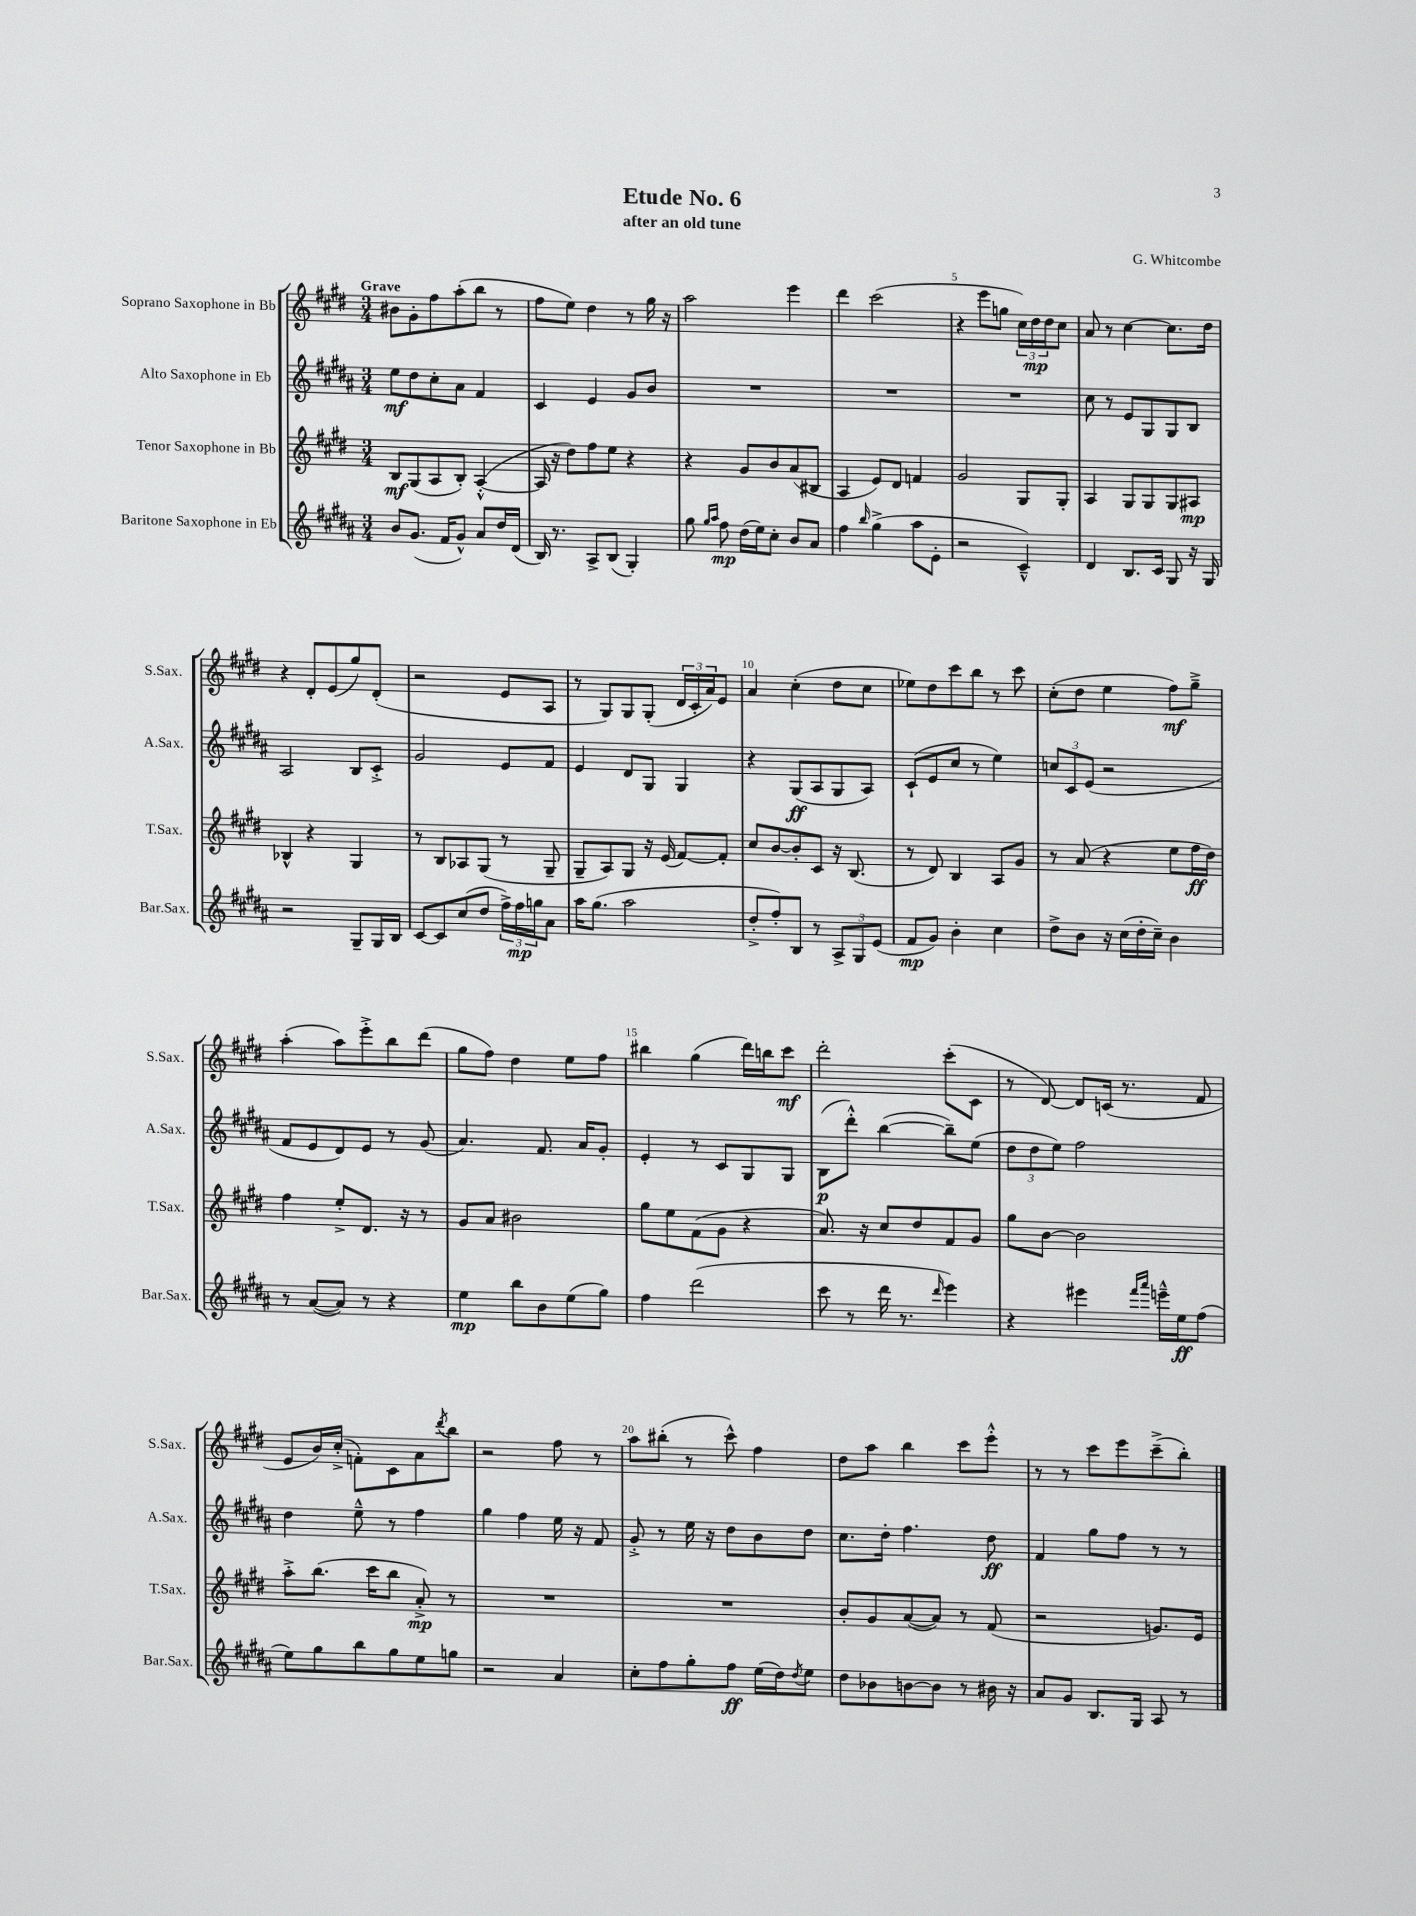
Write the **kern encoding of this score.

**kern	**dynam	**kern	**dynam	**kern	**dynam	**kern	**dynam
*part4	*part4	*part3	*part3	*part2	*part2	*part1	*part1
*staff4	*staff4	*staff3	*staff3	*staff2	*staff2	*staff1	*staff1
*I"Baritone Saxophone in Eb	*	*I"Tenor Saxophone in Bb	*	*I"Alto Saxophone in Eb	*	*I"Soprano Saxophone in Bb	*
*I'Bar.Sax.	*	*I'T.Sax.	*	*I'A.Sax.	*	*I'S.Sax.	*
*clefG2	*	*clefG2	*	*clefG2	*	*clefG2	*
*k[f#c#g#d#a#]	*	*k[f#c#g#d#]	*	*k[f#c#g#d#a#]	*	*k[f#c#g#d#]	*
*M3/4	*	*M3/4	*	*M3/4	*	*M3/4	*
=1	=1	=1	=1	=1	=1	=1	=1
!	!	!	!	!	!	!LO:TX:a:B:t=Grave	!
8b/L	.	8B/L	mf	8ee\L	mf	8b#X\L	.
(8.g#/J	.	(8G#/	.	8dd#\	.	8g#'\	.
.	.	8A/	.	8cc#'\	.	8ff#\	.
16f#/KL	.	.	.	.	.	.	.
8g#^^/J)	.	8B'/J)	.	8a#\J	.	(8aa'\	.
8a#/L	.	([4A'^^/	.	4f#/	.	8bb\J	.
16dd#/L	.	.	.	.	.	8r	.
(16d#/JJ	.	.	.	.	.	.	.
=2	=2	=2	=2	=2	=2	=2	=2
16B/)	.	16A/]	.	4c#/	.	8ff#\L	.
8.r	.	16r	.	.	.	.	.
.	.	8dd#\L)	.	.	.	8ee\J)	.
8A#^/L	.	8ff#\	.	4e/	.	4dd#\	.
(8B/J	.	8ee\J	.	.	.	.	.
4G#'/)	.	4r	.	8g#/L	.	8r	.
.	.	.	.	8b/J	.	16gg#\	.
.	.	.	.	.	.	16r	.
=3	=3	=3	=3	=3	=3	=3	=3
8gg#\	.	4r	.	2.r	.	2aa\	.
16qqgg#/LL	.	.	.	.	.	.	.
16qqaa#/JJ	.	.	.	.	.	.	.
8ff#\	mp	.	.	.	.	.	.
(16dd#\LL	.	8g#/L	.	.	.	.	.
16ee\J)	.	.	.	.	.	.	.
8cc#'\J	.	8b/	.	.	.	.	.
8b/L	.	(8a/	.	.	.	4eee\	.
8a#/J	.	8B#X/J	.	.	.	.	.
=4	=4	=4	=4	=4	=4	=4	=4
4ff#\	.	4A/	.	2.r	.	4ddd#\	.
16qqbb/	.	.	.	.	.	.	.
(4gg#^\	.	8e/L)	.	.	.	(2ccc#\	.
.	.	8d#/J	.	.	.	.	.
8aa#\L	.	4fn/	.	.	.	.	.
8e'\J	.	.	.	.	.	.	.
=5	=5	=5	=5	=5	=5	=5	=5
2r	.	2g#/	.	2.r	.	4r	.
.	.	.	.	.	.	8eee\L	.
.	.	.	.	.	.	8ggn\J	.
4c#~^^/)	.	8G#/L	.	.	.	24cc#\LL)	.
.	.	.	.	.	.	24dd#\	mp
.	.	.	.	.	.	24dd#\J	.
.	.	8G#'/J	.	.	.	8cc#\J	.
=6	=6	=6	=6	=6	=6	=6	=6
4d#/	.	4A/	.	8cc#\	.	8a/	.
.	.	.	.	8r	.	8r	.
8.B/L	.	8G#/L	.	8e/L	.	[4cc#\	.
.	.	8G#/	.	8G#/	.	.	.
16c#/Jk	.	.	.	.	.	.	.
8G#/	.	8G#/	.	8G#/	.	8.cc#\L]	.
16r	.	8A#X/J	mp	8B/J	.	.	.
16G#/	.	.	.	.	.	16dd#\Jk	.
!!LO:LB:g=z
=7	=7	=7	=7	=7	=7	=7	=7
2r	.	4B-X^^/	.	2A#/	.	4r	.
.	.	4r	.	.	.	8d#'/L	.
.	.	.	.	.	.	(8e/	.
8G#~/L	.	4G#/	.	8B/L	.	8gg#/)	.
16G#/L	.	.	.	8c#'^/J	.	(8d#'/J	.
16B/JJ	.	.	.	.	.	.	.
=8	=8	=8	=8	=8	=8	=8	=8
[8c#/L	.	8r	.	2g#/	.	2r	.
8c#/]	.	8B/L	.	.	.	.	.
(8cc#/	.	8A-X/	.	.	.	.	.
8dd#/J	.	(8G#/J	.	.	.	.	.
24ff#^\LL)	.	8r	.	8e/L	.	8e/L	.
24ff#\	mp	.	.	.	.	.	.
24ggn\J	.	.	.	.	.	.	.
8a#\J	.	8G#~/	.	8f#/J	.	8A/J	.
=9	=9	=9	=9	=9	=9	=9	=9
16aa#\KL	.	8G#~/L	.	4e/	.	8r	.
(8.gg#\J	.	.	.	.	.	.	.
.	.	8A/)	.	.	.	8G#/L)	.
2aa#\	.	8G#/J	.	8d#/L	.	8G#/	.
.	.	16r	.	8G#/J	.	(8G#'/J	.
.	.	(16e/	.	.	.	.	.
.	.	[8f#/L)	.	4G#/	.	24d#/LL	.
.	.	.	.	.	.	24c#'/	.
.	.	.	.	.	.	24a/J)	.
.	.	8f#'/J]	.	.	.	8e/J	.
=10	=10	=10	=10	=10	=10	=10	=10
8dd#'^/L	.	8cc#/L	.	4r	.	4a/	.
8ff#'/)	.	[8b/	.	.	.	.	.
8B/J	.	8b'/]	.	(8G#/L	ff	(4cc#'\	.
8r	.	8c#/J	.	8A#/	.	.	.
12A#^/L	.	16r	.	8G#/	.	8dd#\L	.
.	.	(8.B/	.	.	.	.	.
12G#/	.	.	.	.	.	.	.
.	.	.	.	8A#/J)	.	8cc#\J	.
(12e/J	.	.	.	.	.	.	.
=11	=11	=11	=11	=11	=11	=11	=11
8f#/L	mp	8r	.	(8c#`/L	.	8ee-X\L)	.
8g#/J)	.	8d#/)	.	8e/	.	8dd#\	.
4b'\	.	4B/	.	8cc#/J	.	8ccc#\	.
.	.	.	.	8r	.	8bb\J	.
4cc#\	.	8A/L	.	4ee\)	.	8r	.
.	.	8g#/J	.	.	.	8ccc#\	.
=12	=12	=12	=12	=12	=12	=12	=12
8dd#^\L	.	8r	.	12ccn/L	.	(8cc#'\L	.
.	.	.	.	12c#/	.	.	.
8b\J	.	(8a/	.	.	.	8dd#\J	.
.	.	.	.	(12e/J	.	.	.
16r	.	4r	.	2r	.	4ee\	.
(16cc#\LL	.	.	.	.	.	.	.
16dd#'\	.	.	.	.	.	.	.
16cc#~\JJ)	.	.	.	.	.	.	.
4b\	.	8ee\L	.	.	.	8ff#\L)	mf
.	.	16ff#\L	ff	.	.	8gg#~^\J	.
.	.	16dd#\JJ)	.	.	.	.	.
!!LO:LB:g=z
=13	=13	=13	=13	=13	=13	=13	=13
8r	.	4ff#\	.	8f#/L	.	(4aa'\	.
([8a#/L	.	.	.	8e/	.	.	.
8a#/J])	.	8ee'^/L	.	8d#/)	.	8aa\L)	.
8r	.	8.d#/J	.	8e/J	.	8eee'^\	.
4r	.	.	.	8r	.	8bb\	.
.	.	16r	.	.	.	.	.
.	.	8r	.	(8g#/	.	(8ddd#\J	.
=14	=14	=14	=14	=14	=14	=14	=14
4ee\	mp	8g#/L	.	4.a#/)	.	8gg#\L	.
.	.	8a/J	.	.	.	8ff#\J)	.
8bb\L	.	2b#X\	.	.	.	4dd#\	.
8b\	.	.	.	8.f#/	.	.	.
(8ee\	.	.	.	.	.	8ee\L	.
.	.	.	.	16a#/KL	.	.	.
8gg#\J)	.	.	.	8g#'/J	.	8ff#\J	.
=15	=15	=15	=15	=15	=15	=15	=15
4ff#\	.	8gg#\L	.	4e'/	.	4bb#X\	.
.	.	8ee\	.	.	.	.	.
(2ddd#\	.	(8f#\	.	8r	.	(4gg#\	.
.	.	8g#\J	.	8c#/L	.	.	.
.	.	4r	.	8G#/	.	16ddd#\LL)	.
.	.	.	.	.	.	16bbn\J	.
.	.	.	.	8G#/J	.	8ccc#\J	mf
=16	=16	=16	=16	=16	=16	=16	=16
8ccc#\	.	8.a/)	.	(8B\L	p	2ddd#'\	.
8r	.	.	.	8ddd#'^^\J)	.	.	.
.	.	16r	.	.	.	.	.
16ddd#\	.	8cc#/L	.	([4bb\	.	.	.
8.r	.	.	.	.	.	.	.
.	.	8dd#/	.	.	.	.	.
16qqddd#/	.	.	.	.	.	.	.
4eee\)	.	8f#/	.	8bb~\L])	.	(8ccc#'\L	.
.	.	8g#/J	.	(8ee\J	.	8c#\J	.
=17	=17	=17	=17	=17	=17	=17	=17
4r	.	8gg#\L	.	12dd#\L	.	8r	.
.	.	.	.	12dd#\	.	.	.
.	.	[8b\J	.	.	.	[8d#/)	.
.	.	.	.	12ee\J)	.	.	.
4eee#X\	.	2b\]	.	2ff#\	.	8d#/L]	.
.	.	.	.	.	.	(16cn/Jk	.
.	.	.	.	.	.	8.r	.
16qqfff#/LL	.	.	.	.	.	.	.
16qqaaa#/JJ	.	.	.	.	.	.	.
16eeen~^^\LL	.	.	.	.	.	.	.
16ee\J	ff	.	.	.	.	.	.
(8ff#\J	.	.	.	.	.	8f#/	.
!!LO:LB:g=z
=18	=18	=18	=18	=18	=18	=18	=18
8ee\L)	.	8aa'^\L	.	4dd#\	.	8e/L	.
8gg#\	.	(8.bb\J	.	.	.	16b/L)	.
.	.	.	.	.	.	(16cc#'^/JJ	.
8bb\	.	.	.	8ee~^^\	.	8fn'\L)	.
.	.	16ccc#\KL	.	.	.	.	.
8gg#\	.	8bb\J	.	8r	.	8c#\	.
8ee\	.	8a'^/)	mp	4ff#\	.	8a\	.
.	.	.	.	.	.	8qddd#/	.
8ggn\J	.	8r	.	.	.	8bb\J	.
=19	=19	=19	=19	=19	=19	=19	=19
2r	.	2.r	.	4gg#\	.	2r	.
.	.	.	.	4ff#\	.	.	.
4a#/	.	.	.	16ee\	.	8ff#\	.
.	.	.	.	16r	.	.	.
.	.	.	.	8f#/	.	8r	.
=20	=20	=20	=20	=20	=20	=20	=20
8cc#'\L	.	2.r	.	8g#'^/	.	8aa\L	.
8ff#\	.	.	.	8r	.	(8bb#X'\J	.
8gg#'\	.	.	.	16ee\	.	8r	.
.	.	.	.	16r	.	.	.
8ff#\J	ff	.	.	8dd#\L	.	8ccc#^^\)	.
(16ee\LL	.	.	.	8b\	.	4ff#\	.
16dd#\J)	.	.	.	.	.	.	.
8qdd#/	.	.	.	.	.	.	.
8ee\J	.	.	.	8dd#\J	.	.	.
=21	=21	=21	=21	=21	=21	=21	=21
8dd#\L	.	8b'/L	.	8.cc#\L	.	8dd#\L	.
8b-X\	.	8g#/	.	.	.	8aa\J	.
.	.	.	.	16dd#'\Jk	.	.	.
[8bn\	.	([8a/	.	4.ff#\	.	4bb\	.
8b\J]	.	8a/J])	.	.	.	.	.
8r	.	8r	.	.	.	8ccc#\L	.
16b#X\	.	(8f#/	.	8dd#\	ff	8eee'^^\J	.
16r	.	.	.	.	.	.	.
=22	=22	=22	=22	=22	=22	=22	=22
8a#/L	.	2r	.	4f#/	.	8r	.
8g#/J	.	.	.	.	.	8r	.
8.B/L	.	.	.	8gg#\L	.	8ccc#\L	.
.	.	.	.	8ff#\J	.	8eee\	.
16G#/Jk	.	.	.	.	.	.	.
8A#/	.	8.gn/L)	.	8r	.	(8ccc#~^\	.
8r	.	.	.	8r	.	8bb'\J)	.
.	.	16e/Jk	.	.	.	.	.
==	==	==	==	==	==	==	==
*-	*-	*-	*-	*-	*-	*-	*-
